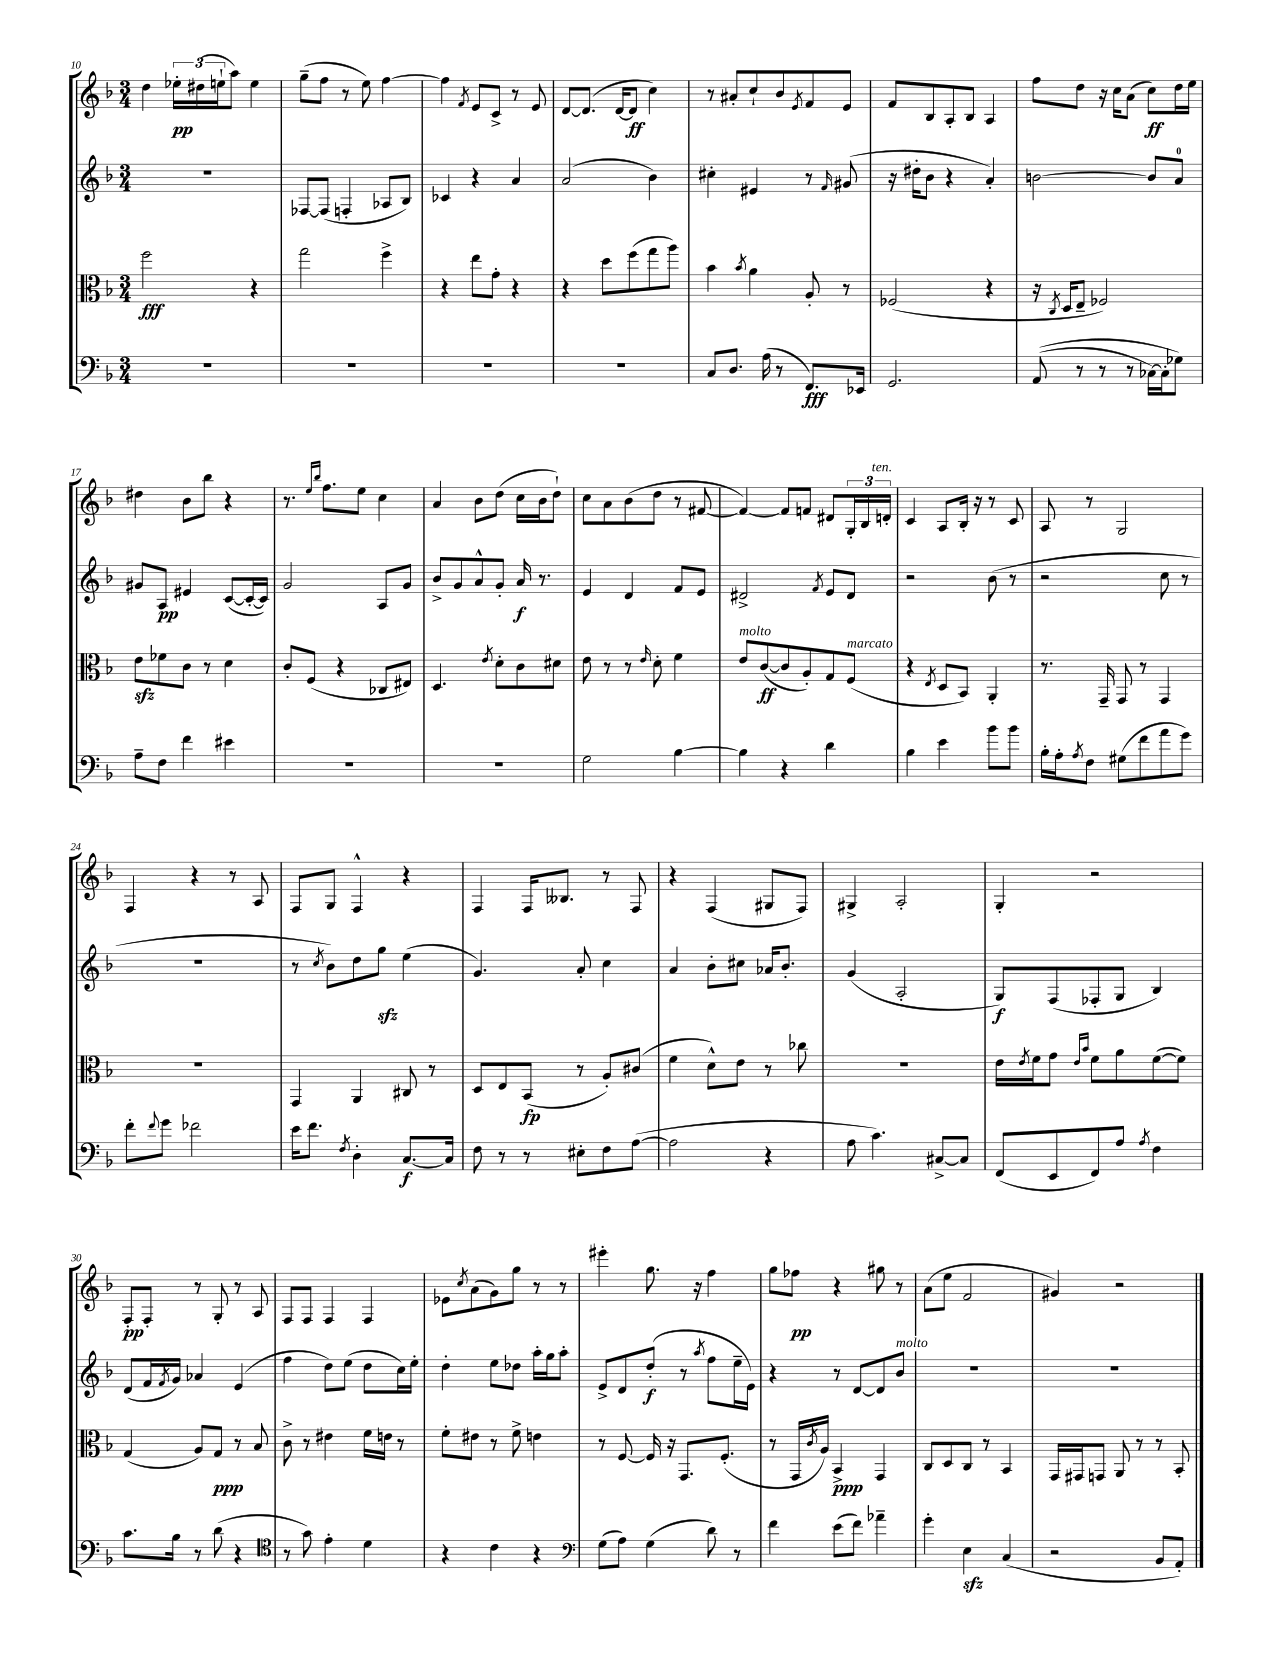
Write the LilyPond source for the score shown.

<<
\new StaffGroup <<
\new Staff = "s0" {
    \clef treble \key f \major \numericTimeSignature \time 3/4
    d''4 \tuplet 3/2 { ees''16-.\pp dis''16( e''16-! } a''8) e''4 |
    g''8--( f''8 r8 e''8) f''4~ |
    f''4 \acciaccatura { f'8 } e'8 c'8-> r8 e'8 |
    d'8~ d'8.( d'16~ d'8\ff c''4) |
    r8 ais'8-. c''8-! bes'8 \acciaccatura { e'8 } f'8 e'8 |
    f'8 bes8 a8-. bes8 a4 |
    f''8 d''8 r16 c''16 a'8( c''8\ff) d''16 e''16 |
    dis''4 bes'8 bes''8 r4 |
    r8. \grace { e''16 bes''16 } f''8. e''8 c''4 |
    a'4 bes'8 d''8( c''16 bes'16 d''8-!) |
    c''8 a'8 bes'8( d''8 r8 fis'8~ |
    fis'4~) fis'8 f'8 dis'8 \tuplet 3/2 { g16-. bes16 d'16-.^\markup { \italic "ten." } } |
    c'4 a8 bes16-. r16 r8 c'8 |
    a8 r8 g2 |
    f4 r4 r8 a8 |
    f8 g8 f4-^ r4 |
    f4 f16 beses8. r8 f8 |
    r4 f4( gis8 f8) |
    gis4-> a2-. |
    g4-. r2 |
    f8-.\pp f8-. r8 g8-. r8 a8 |
    f8 f8 f4 f4 |
    ees'8 \acciaccatura { c''8 } a'8( g'8) g''8 r8 r8 |
    eis'''4-. g''8. r16 f''4 |
    g''8 fes''8\pp r4 gis''8 r8 |
    a'8( e''8 f'2 |
    gis'4) r2 \bar "|." |
}
\new Staff = "s1" {
    \clef treble \key f \major \numericTimeSignature \time 3/4
    R2. |
    fes8~ fes8( f4-. aes8 bes8) |
    ces'4 r4 a'4 |
    a'2( bes'4) |
    cis''4-. eis'4 r8 \grace { f'16 } gis'8( |
    r16 dis''16-. bes'8 r4 a'4-.) |
    b'2~ b'8 a'8-0 |
    gis'8 a8\pp eis'4 c'8~( c'16~-. c'16) |
    g'2 a8 g'8 |
    bes'8-> g'8 a'8-^ g'8-. a'16\f r8. |
    e'4 d'4 f'8 e'8 |
    dis'2-> \acciaccatura { f'8 } e'8 dis'8 |
    r2 bes'8( r8 |
    r2 c''8 r8 |
    R2. |
    r8 \acciaccatura { c''8 } bes'8) d''8 g''8\sfz e''4( |
    g'4.) a'8-. c''4 |
    a'4 bes'8-. cis''8 aes'16 bes'8.-. |
    g'4( a2-. |
    g8\f) f8( fes8-. g8 bes4) |
    d'8( f'16 \acciaccatura { f'8 } g'16) aes'4 e'4( |
    f''4 d''8) e''8( d''8 c''16) e''16-. |
    d''4-. e''8 des''8 a''16-. g''16 a''8-. |
    e'8-> d'8 d''8-.\f( r8 \acciaccatura { a''8 } f''8 e''16-- e'16) |
    r4 r8 d'8~ d'8 bes'8^\markup { \italic "molto" } |
    R2. |
    R2. \bar "|." |
}
\new Staff = "s2" {
    \clef alto \key f \major \numericTimeSignature \time 3/4
    f''2\fff r4 |
    g''2 f''4-> |
    r4 e''8 g'8-. r4 |
    r4 d''8 f''8( g''8 a''8) |
    bes'4 \acciaccatura { bes'8 } a'4 a8-. r8 |
    fes2( r4 |
    r16 \acciaccatura { c8 } d16 e8-- fes2) |
    e'8\sfz fes'8 c'8 r8 d'4 |
    c'8-. f8( r4 ces8 eis8) |
    d4. \acciaccatura { e'8 } d'8-. c'8 dis'8 |
    e'8 r8 r8 \grace { e'16 } d'8-. f'4 |
    e'8^\markup { \italic "molto" } c'8~\ff( c'8 a8-.) g8 f8^\markup { \italic "marcato" }( |
    r4 \acciaccatura { e8 } d8 bes,8) a,4-. |
    r8. g,16-- g,8 r8 g,4 |
    R2. |
    g,4 a,4 cis8 r8 |
    d8 e8 bes,8\fp( r8 a8-.) cis'8( |
    f'4 d'8-^) e'8 r8 ces''8 |
    R2. |
    e'16 \acciaccatura { e'8 } f'16 g'8 \grace { e'16 bes'16 } f'8 a'8 f'8~( f'8) |
    g4( a8) g8\ppp r8 bes8 |
    c'8-> r8 eis'4 f'16 e'16 r8 |
    f'8-. eis'8 r8 f'8-> e'4 |
    r8 f8~ f16 r16 g,8. f8.-.( |
    r8 g,16 \acciaccatura { c'8 } a16) bes,4->\ppp g,4 |
    c8 d8 c8 r8 bes,4 |
    g,16 gis,16 g,8 a,8 r8 r8 bes,8-. \bar "|." |
}
\new Staff = "s3" {
    \clef bass \key f \major \numericTimeSignature \time 3/4
    R2. |
    R2. |
    R2. |
    R2. |
    c8 d8. a16( r8 f,8.\fff) ees,16 |
    g,2. |
    a,8(\( r8 r8 r8 ces16~) ces16-. ges8\) |
    a8-- f8 f'4 eis'4 |
    R2. |
    R2. |
    g2 bes4~ |
    bes4 r4 d'4 |
    bes4 e'4 bes'8 bes'8 |
    bes16-. a16-. \acciaccatura { a8 } f8 gis8( f'8 a'8 g'8) |
    f'8-. \appoggiatura { f'8 } g'8 fes'2 |
    e'16 f'8. \acciaccatura { f8 } d4-. c8.~\f c16 |
    f8 r8 r8 eis8-. f8 a8~( |
    a2 r4 |
    a8 c'4.) cis8~-> cis8 |
    f,8( e,8 f,8) a8 \acciaccatura { a8 } f4 |
    c'8. bes16 r8 d'8( r4 |
    \clef tenor r8 g'8) e'4-. d'4 |
    r4 c'4 r4 |
    \clef bass g8( a8) g4( d'8) r8 |
    f'4 e'8( f'8) aes'4-- |
    g'4-. e4\sfz c4( |
    r2 bes,8 a,8-.) \bar "|." |
}
>>
>>
\layout { \context { \Score currentBarNumber = #10 } }
